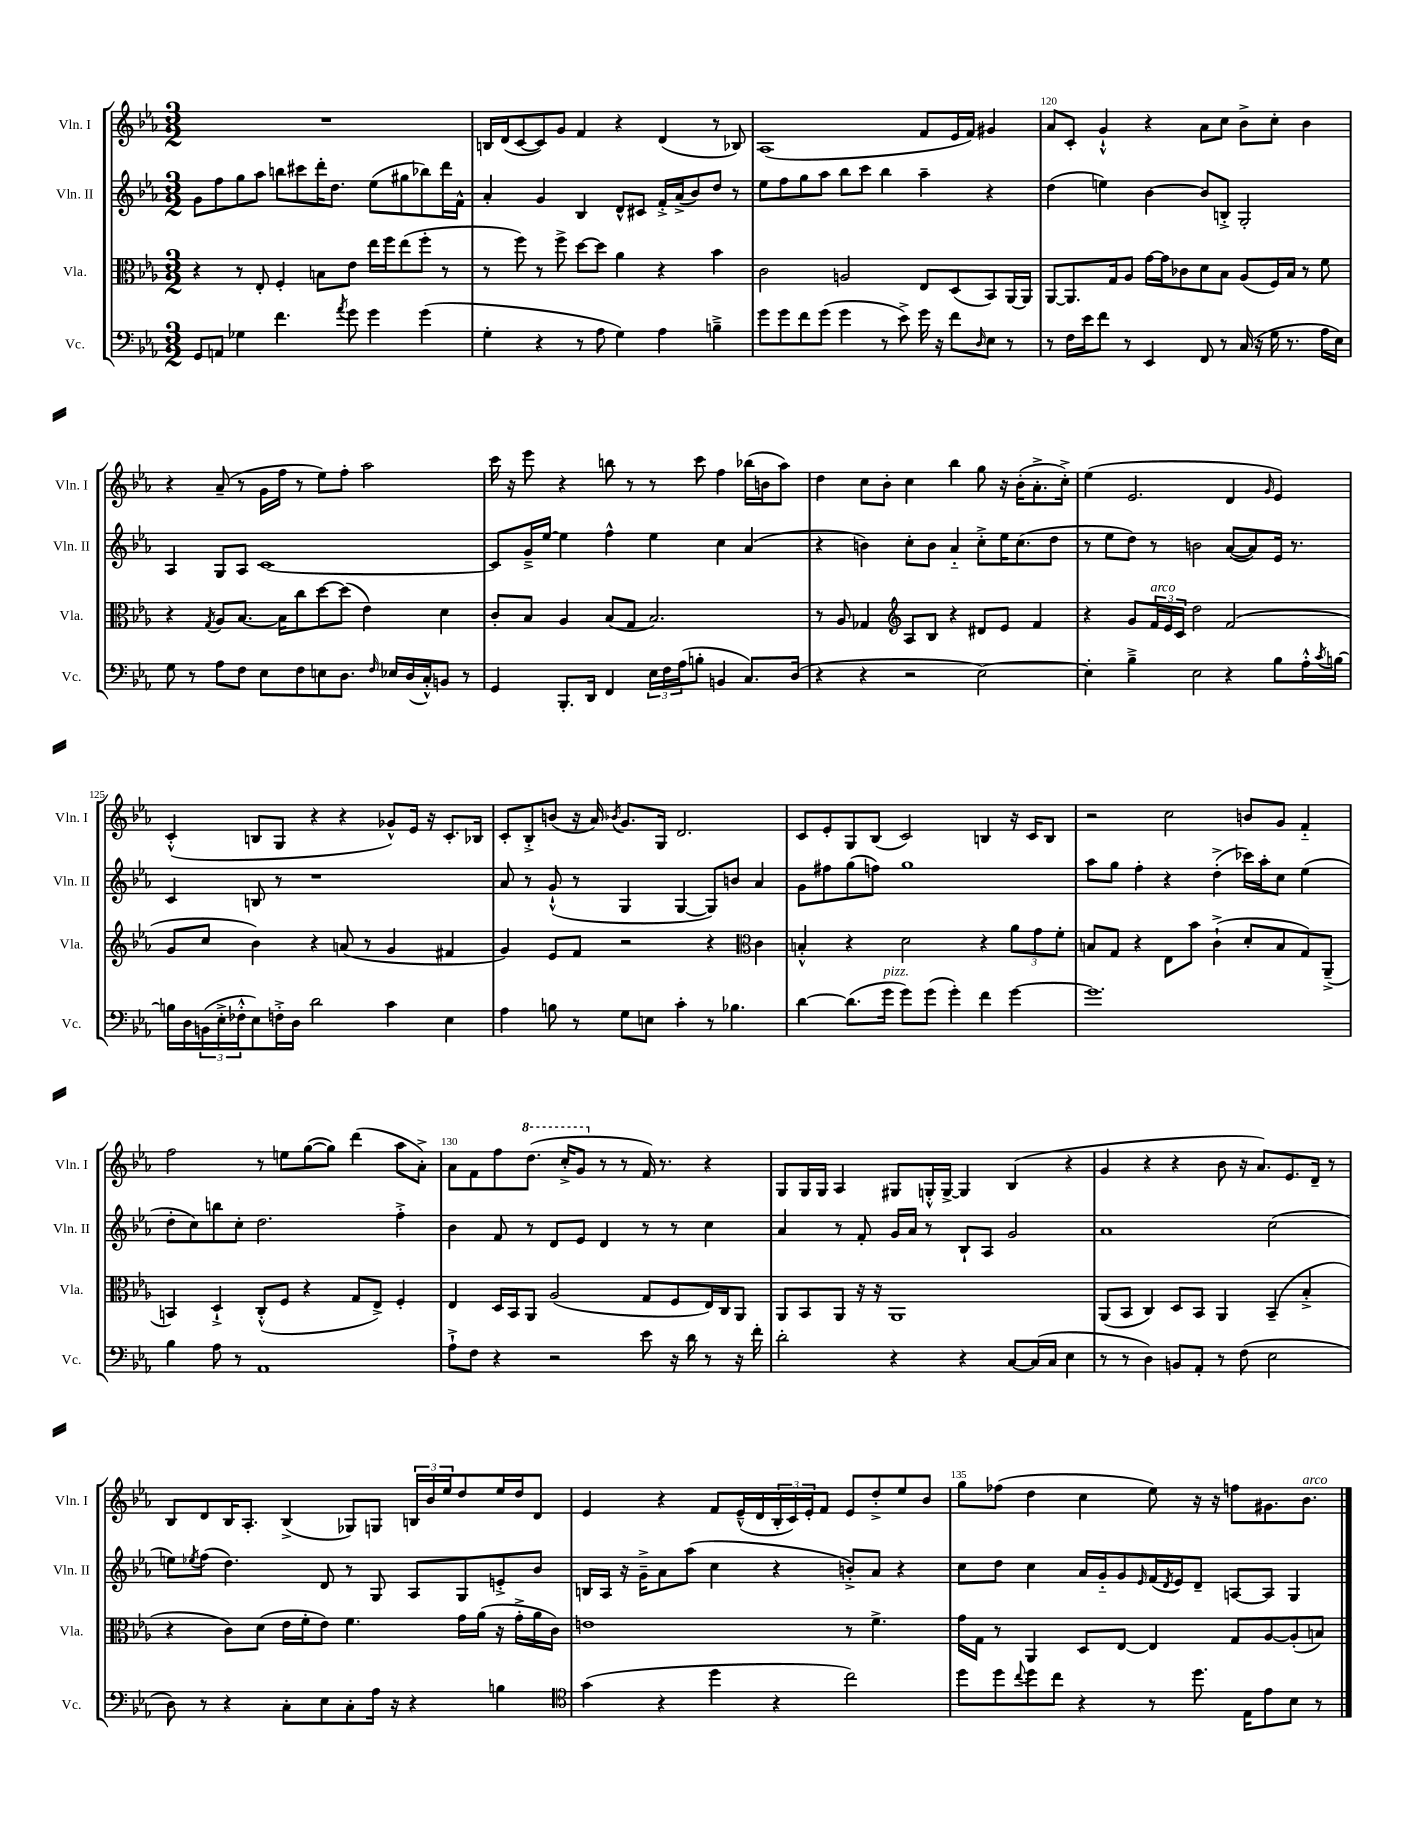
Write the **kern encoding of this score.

**kern	**kern	**kern	**kern
*part4	*part3	*part2	*part1
*staff4	*staff3	*staff2	*staff1
*I"Vc.	*I"Vla.	*I"Vln. II	*I"Vln. I
*I'Vc.	*I'Vla.	*I'Vln. II	*I'Vln. I
*clefF4	*clefC3	*clefG2	*clefG2
*k[b-e-a-]	*k[b-e-a-]	*k[b-e-a-]	*k[b-e-a-]
*M3/2	*M3/2	*M3/2	*M3/2
=117	=117	=117	=117
8GG/L	4r	8g\L	1.r
8AAn/J	.	8ff\	.
4G-X\	8r	8gg\	.
.	8E-'/	8aa-\J	.
4.f\	4F'/	8bbn\L	.
.	.	8ccc#X\	.
.	8Bn\L	16ddd'\K	.
.	.	8.dd\J	.
8qa-/	.	.	.
8g\	8e-\J	.	.
4g\	16ee-\LL	(8ee-\L	.
.	16ff\J	.	.
.	(8ee-\	8gg#X\	.
(4g\	8ff'\J	8bb-X\)	.
.	8r	16ddd\L	.
.	.	16f^^\JJ	.
=118	=118	=118	=118
4G'\	8r	4a-'/	16Bn/LL
.	.	.	(16d/J
.	8ff\)	.	[8c/
4r	8r	4g/	8c/])
.	8ff^\	.	8g/J
8r	[8dd\L	4B-/	4f/
8A-\	8dd\J]	.	.
4G\)	4a-\	8d^^/L	4r
.	.	8c#X/J	.
4A-\	4r	16f'^/LL	(4d/
.	.	(16a-^/J	.
.	.	8b-/)	.
4Bn~^\	4b-\	8dd/J	8r
.	.	8r	8B-X/)
=119	=119	=119	=119
8g\L	2c\	8ee-\L	(1A-
8g\	.	8ff\	.
8f\	.	8gg\	.
(8g\J	.	8aa-\J	.
4g\	2An/	8bb-\L	.
.	.	8ccc\J	.
8r	.	4bb-\	.
8e-^\)	.	.	.
16g\	8E-/L	4aa-~\	8f/L
16r	.	.	.
8f\L	(8D/	.	16e-/L
.	.	.	16f/JJ)
16qqD/	.	.	.
8E-\J	8BB-/)	4r	4g#X/
8r	[16AA-/L	.	.
.	16AA-/JJ]	.	.
=120	=120	=120	=120
8r	[8AA-/L	(4dd\	8a-/L
16F\LL	8.AA-/]	.	8c'/J
16e-\J	.	.	.
8f\J	.	4een\)	4g`^^/
.	16G/k	.	.
8r	8A-/J	.	.
4EE-/	[16g\LL	[4b-\	4r
.	16g\J]	.	.
.	8c-X\	.	.
8FF/	8d\	8b-/L]	8a-\L
8r	8B-\J	8Bn'^/J	8cc\J
(16C/	(8A-/L	2G'/	8b-^\L
16r	.	.	.
16G\	16F/L)	.	8cc'\J
8.r	16B-/JJ	.	.
.	8r	.	4b-\
16A-\LL	8f\	.	.
16E-\JJ)	.	.	.
!!LO:LB:g=z
=121	=121	=121	=121
8G\	4r	4A-/	4r
8r	.	.	.
.	8qG/	.	.
8A-\L	8A-/L	8G/L	(8a-~/
8F\J	[8.B-/J	8A-/J	8r
8E-\L	.	[1c	16g\LL
.	16B-\KL]	.	16ff\JJ
8F\	8cc\	.	8r
8En\	[8dd\	.	8ee-\L)
8.D\J	(8dd\J]	.	8ff'\J
.	4e-\)	.	2aa-\
16qqF/	.	.	.
16E-X/LL	.	.	.
(16D/	.	.	.
16C'^^/J)	.	.	.
8BBn/J	4d\	.	.
8r	.	.	.
=122	=122	=122	=122
4GG/	8c'/L	8c/L]	16ccc\
.	.	.	16r
.	8B-/J	16g~^/L	8eee-\
.	.	[16ee-/JJ	.
8.BBB-'/L	4A-/	4ee-\]	4r
16DD/Jk	.	.	.
4FF/	(8B-/L	4ff^^\	8bbn\
.	8G/J	.	8r
24E-\LL	2.B-/)	4ee-\	8r
24F\	.	.	.
(24A-\J	.	.	.
8Bn'\J	.	.	8ccc\
4BBn/	.	4cc\	4ff\
8.C/L)	.	(4a-/	(16bb-X\LL
.	.	.	16bn\J
.	.	.	8aa-\J)
(16D/Jk	.	.	.
=123	=123	=123	=123
4r	8r	4r	4dd\
.	8A-/	.	.
4r	4G-X/	4bn\)	8cc\L
.	.	.	8b-'\J
*	*clefG2	*	*
2r	8A-/L	8cc'\L	4cc\
.	8B-/J	8b\J	.
.	4r	4a-/	4bb-\
[2E-\)	8d#X/L	8cc'^\L	8gg\
.	8e-/J	16ee-\K	16r
.	.	(8.cc\	(16b-'\KL
.	4f/	.	8.a-'^\
.	.	8dd\J	.
.	.	.	16cc'^\Jk)
=124	=124	=124	=124
4E-'\]	4r	8r	(4ee-\
.	.	8ee-\L	.
4B-~^\	8g/L	8dd\J)	2.e-/
!	!LO:TX:a:i:t=arco	!	!
.	24f/L	8r	.
.	24e-/	.	.
.	24c/JJ	.	.
2E-\	2dd\	2bn\	.
4r	(2f/	([8a-/L	4d/
.	.	8a-/])	.
.	.	.	16qqg/
8B-\L	.	16e-/Jk	4e-/)
.	.	8.r	.
16A-'^^\L	.	.	.
8qc/	.	.	.
[16Bn\JJ	.	.	.
!!LO:LB:g=z
=125	=125	=125	=125
16Bn\LL]	8g/L	4c/	(4c'^^/
16D\	.	.	.
(24BBn\	8cc/J	.	.
24E-'^\	.	.	.
24F-X'^^\J	.	.	.
8E-\)	4b-\)	8Bn/	8Bn/L
16Fn'^\L	.	8r	8G/J
16D\JJ	.	.	.
2d\	4r	1r	4r
.	(8an/	.	4r
.	8r	.	.
4c\	4g/	.	8g-X^^/L)
.	.	.	16e-/Jk
.	.	.	16r
4E-\	4f#X/	.	8.c'/L
.	.	.	16B-X/Jk
=126	=126	=126	=126
4A-\	4g/)	8a-/	8c'/L
.	.	8r	8B-'^/
8Bn\	8e-/L	(8g`^^/	(8bn/J
8r	8f/J	8r	16r
.	.	.	16a-/)
.	.	.	8qb-X/
8G\L	2r	4G/	8.g/L
8En\J	.	.	.
.	.	.	16G/Jk
4c'\	.	[4G/	2.d/
8r	4r	8G/L])	.
4.B-X\	.	8bn/J	.
*	*clefC3	*	*
.	4c\	4a-/	.
=127	=127	=127	=127
[4d\	4Bn'^^/	8g\L	8c/L
.	.	8ff#X\	8e-'/
(8.d\L]	4r	(8gg\	8G/
.	.	8ffn\J)	(8B-/J
!LO:TX:a:i:t=pizz.	!	!	!
16g\Jk	.	.	.
8g\L)	2d\	1gg	2c/)
(8g\J	.	.	.
4g'\)	.	.	.
4f\	4r	.	4Bn/
[4g\	12a-\L	.	16r
.	.	.	16c/KL
.	12g\	.	.
.	.	.	8B/J
.	12f'\J	.	.
=128	=128	=128	=128
1.g]	8Bn/L	8aa-\L	2r
.	8G/J	8gg\J	.
.	4r	4ff'\	.
.	8E-\L	4r	2cc\
.	8b-\J	.	.
.	(4c`^\	(4dd'^\	.
.	8d'/L	16ccc-X\LL)	8bn/L
.	.	16aa-'\J	.
.	8B/	8cc\J	8g/J
.	8G/)	(4ee-\	4f/
.	(8AA-~^/J	.	.
!!LO:LB:g=z
=129	=129	=129	=129
4B-\	4BBn/)	8dd'\L	2ff\
.	.	8cc\)	.
8A-\	4D`^/	8bbn\	.
8r	.	8cc'\J	.
1AA-	(8C'^^/L	2.dd\	8r
.	8F/J	.	8een\L
.	4r	.	([8gg\
.	.	.	8gg\J])
.	8G/L	.	(4ddd\
.	8E-^/J)	.	.
.	4F'/	4ff'^\	8aa-\L
.	.	.	8a-'^\J)
=130	=130	=130	=130
8A-`^\L	4E-/	4b-\	8a-\L
8F\J	.	.	8f\
4r	16D/LL	8f/	8ff\
.	16BB-/J	.	.
*	*	*	*8va
.	8AA-/J	8r	(8.ddd\J
2r	(2A-/	8d/L	.
.	.	.	16ccc'^/KL
.	.	8e-/J	8gg/J
*	*	*	*X8va
.	.	4d/	8r
.	.	.	8r
8e-\	8G/L	8r	16f/)
.	.	.	8.r
16r	8F/	8r	.
16d\	.	.	.
8r	16E-/L)	4cc\	4r
.	16C/J	.	.
16r	8AA-/J	.	.
16f'\	.	.	.
=131	=131	=131	=131
2d'\	8AA-/L	4a-/	8G/L
.	8BB-/	.	16G/L
.	.	.	16G/JJ
.	8AA-/J	8r	4A-/
.	16r	8f'/	.
.	16r	.	.
4r	1AA-	16g/LL	8G#X/L
.	.	16a-/JJ	.
.	.	8r	16Gn'^^/L
.	.	.	[16G^/JJ
4r	.	8B-`/L	4G/]
.	.	8A-/J	.
[8C/L	.	2g/	(4B-/
(16C/L]	.	.	.
16C/JJ	.	.	.
4E-\	.	.	4r
=132	=132	=132	=132
8r	(8AA-/L	1a-	4g/
8r	8BB-/J	.	.
4D\)	4C/)	.	4r
8BBn/L	8D/L	.	4r
8AA-'/J	8BB-/J	.	.
8r	4AA-/	.	8b-\
(8F\	.	.	16r
.	.	.	8.a-/L)
2E-\	(4BB-~/	(2cc\	.
.	.	.	8.e-/
.	4B-'^/	.	.
.	.	.	16d~/Jk
.	.	.	8r
!!LO:LB:g=z
=133	=133	=133	=133
8D\)	4r	8een\L)	8B-/L
.	.	8qee-X/	.
8r	.	(8ff\J	8d/
4r	8c\L)	4.dd\)	16B-/K
.	.	.	8.A-'/J
.	(8d\J	.	.
8C'\L	16e-\LL	.	(4B-^/
.	16f'\J	.	.
8E-\	8e-\J)	8d/	.
8C'\	4.f\	8r	8G-X/L)
16A-\Jk	.	8G/	8Gn/J
16r	.	.	.
4r	.	8A-/L	24Bn/LL
.	.	.	24b-/
.	.	.	24ee-/J
.	16g\LL	8G/	8dd/
.	(16a-\JJ	.	.
4Bn\	16r	8en'^/	16ee-/L
.	16g'^\LL	.	16dd/J
.	16a-\	8b-/J	8d/J
.	16c\JJ)	.	.
=134	=134	=134	=134
*clefC4	*	*	*
(4g\	1en	16Bn/LL	4e-/
.	.	16A-/JJ	.
.	.	16r	.
.	.	16g~^\KL	.
4r	.	8a-\	4r
.	.	(8aa-\J	.
4dd\	.	4cc\	8f/L
.	.	.	(16e-~^^/L
.	.	.	16d/
4r	.	4r	24B-'/
.	.	.	24c/)
.	.	.	24e-'/J
.	.	.	8f/J
2cc\)	8r	8bn'^/L)	8e-/L
.	4.f^\	8a-/J	8dd'^/
.	.	4r	8ee-/
.	.	.	8b-/J
=135	=135	=135	=135
8dd\L	16g\LL	8cc\L	8gg\L
.	16G\JJ	.	.
8dd\	8r	8dd\J	(8ff-X\J
8qqcc/	.	.	.
8dd\	4AA-/	4cc\	4dd\
8cc\J	.	.	.
4r	8D/L	16a-/LL	4cc\
.	.	16g/J	.
.	[8E-/J	8g/	.
.	.	16qqe-/	.
8r	4E-/]	(16f/L	8ee-\)
.	.	8qd/	.
.	.	16e-/J)	.
8.dd\	.	8d~/J	16r
.	.	.	16r
.	8G/L	[8An/L	8ffn\L
16E-\KL	.	.	.
8e-\	[8A-/	8A/J]	8.g#X\
8B-\J	(8A-'/]	4G/	.
!	!	!	!LO:TX:a:i:t=arco
.	.	.	8.b-\J
8r	8Bn/J)	.	.
==	==	==	==
*-	*-	*-	*-
